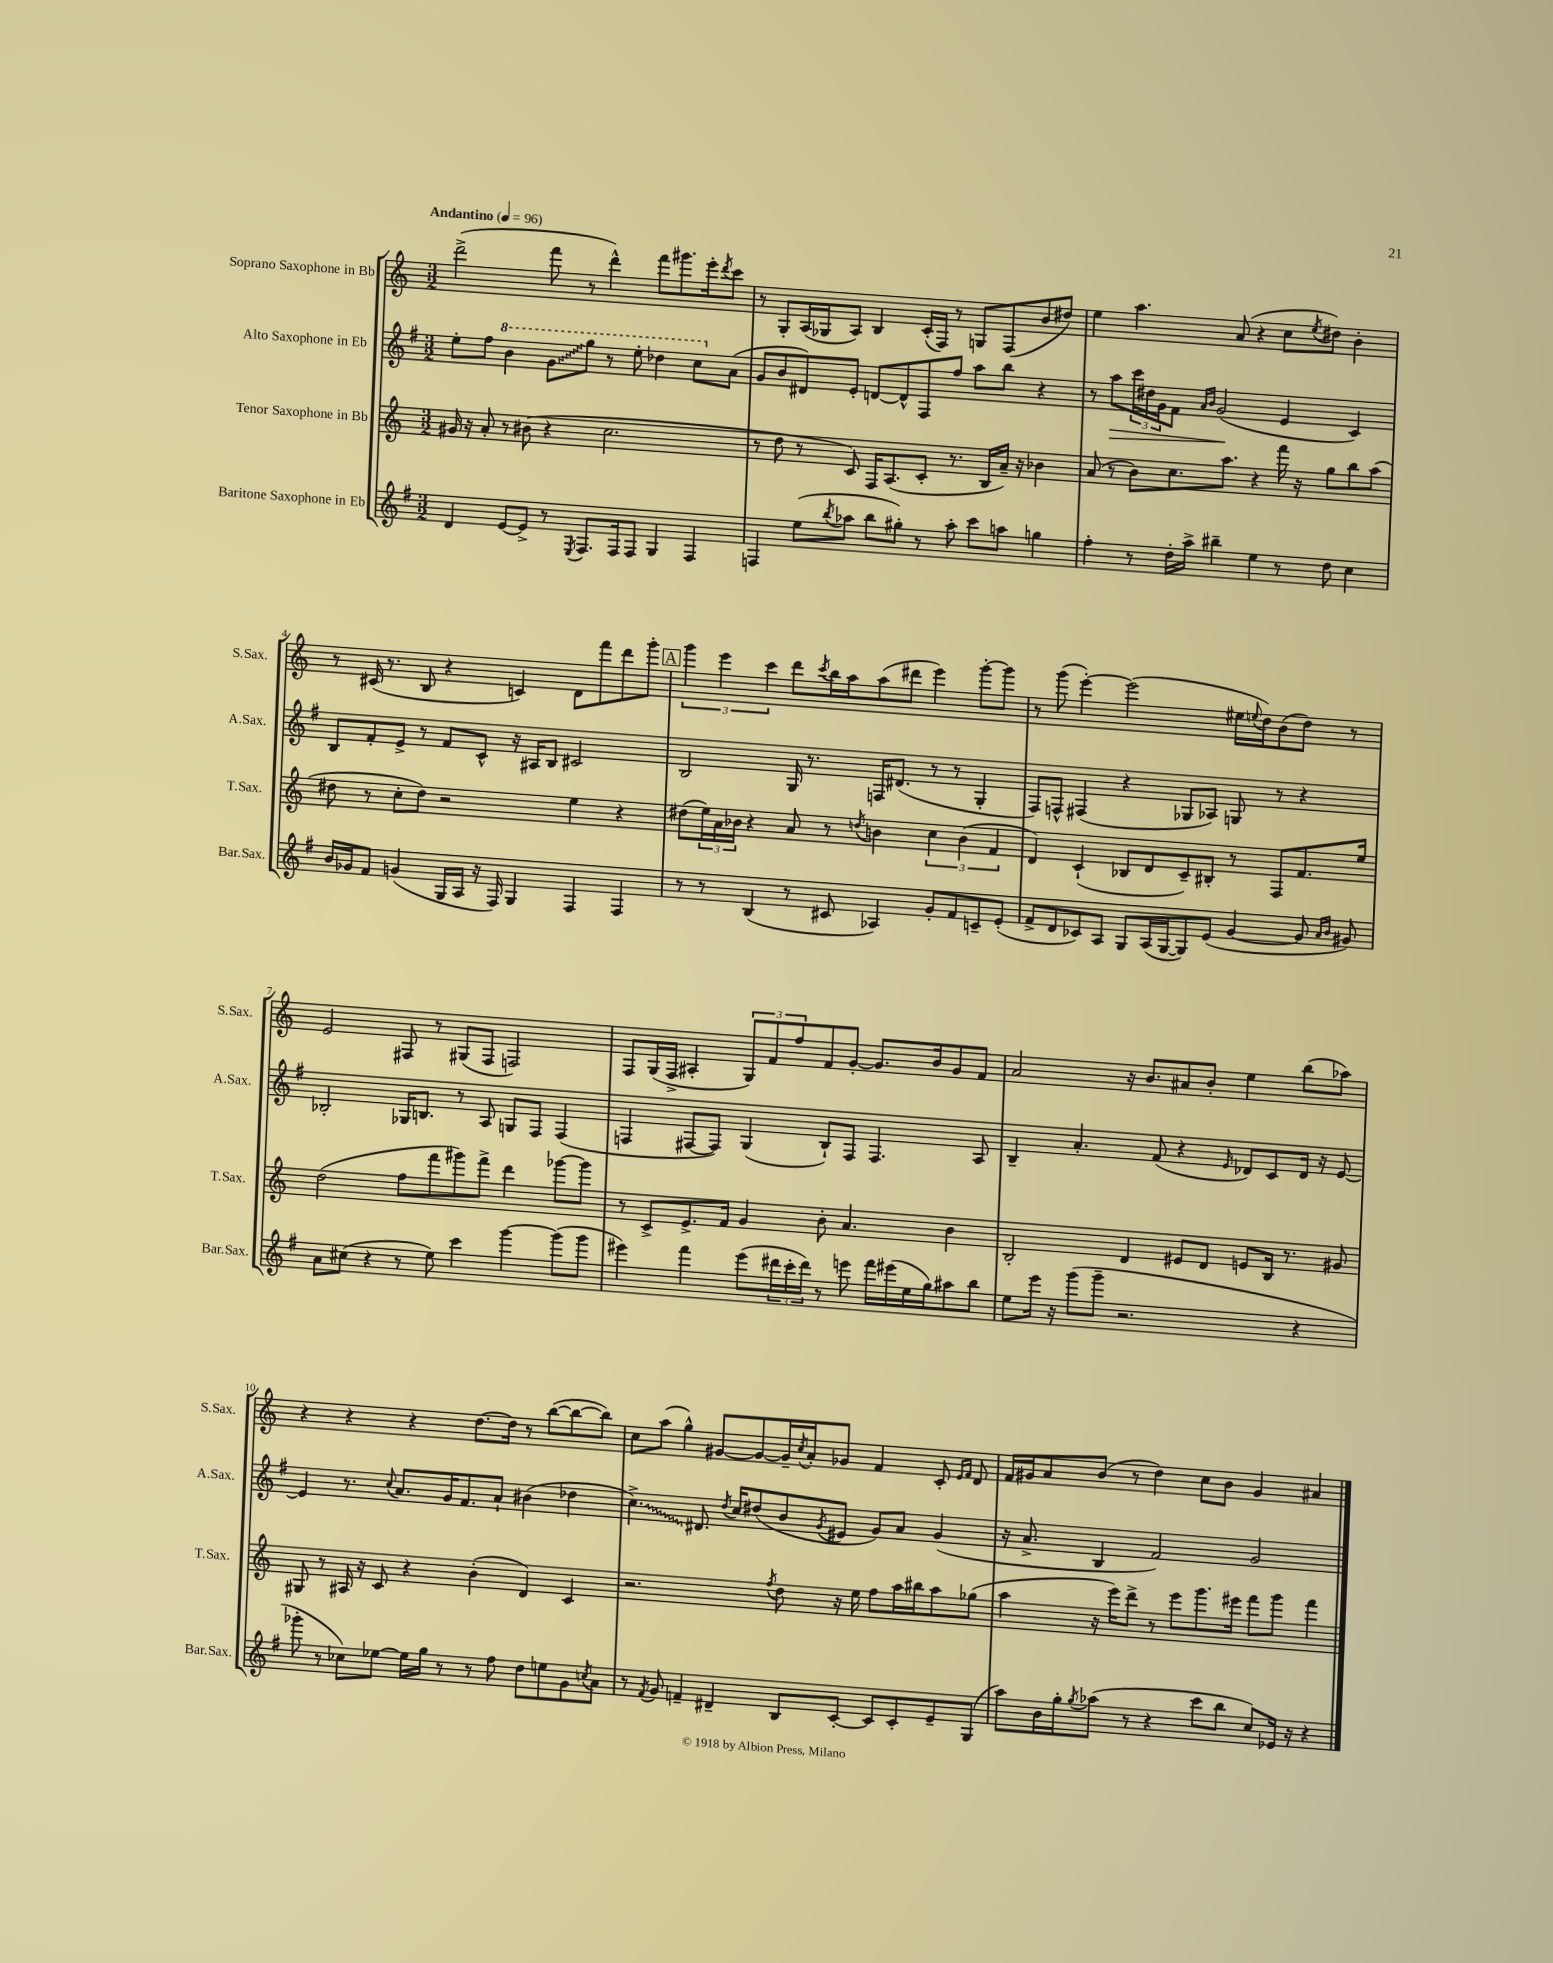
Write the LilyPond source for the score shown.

<<
\new StaffGroup <<
\new Staff = "s0" \with { instrumentName = "Soprano Saxophone in Bb" shortInstrumentName = "S.Sax." } {
    \clef treble \key c \major \numericTimeSignature \time 3/2 \tempo "Andantino" 4 = 96
    d'''2->( f'''8 r8 d'''4-^) f'''8 gis'''8. e'''16-. \acciaccatura { d'''8 } c'''8 |
    r8 g8-. a16( ges16 a8) b4 c'16-.( f16) r8 g8 f8( b'8 dis''8) |
    e''4 a''4. a'8( r4 c''8 \acciaccatura { e''8 } dis''8) b'4-. |
    r8 cis'16( r8. b8 r4 c'4) d'8 f'''8 d'''8 g'''8-. |
    \mark \markup { \box "A" } \tuplet 3/2 { g'''4 e'''4 c'''4 } d'''8 \acciaccatura { c'''8 } b''16 a''16 a''8( dis'''8 e'''4) g'''8~-. g'''8 |
    r8 g'''8( e'''4~-.) e'''2( eis''16 \appoggiatura { e''8 } d''16) b'8( d''8) r8 |
    e'2 fis8 r8 gis8( fis8 f2) |
    f8 g16( f16-> ais4-. \tuplet 3/2 { g8) f'8 f''8 } f'8 g'8~-. g'8. b'16 g'8 f'8 |
    a'2 r16 b'8. ais'8 b'8-. e''4 b''8( aes''8) |
    r4 r4 r4 d''8.~ d''16 r8 b''8~( b''8~ b''8) |
    c''8 a''8( g''4-^) gis'8~ gis'8~ gis'16-- \acciaccatura { c''8 } a'16-. ges'8 f'4 c'8-. \grace { e'16 f'16 } d'8 |
    f'16 gis'16 a'8 b'8( r8 d''4) c''8 b'8 gis'4 ais'4 \bar "|." |
}
\new Staff = "s1" \with { instrumentName = "Alto Saxophone in Eb" shortInstrumentName = "A.Sax." } {
    \clef treble \key g \major \numericTimeSignature \time 3/2
    e''8-. fis''8 \ottava #1 b''4 \once \override Glissando.style = #'zigzag g''8\glissando g'''8 r8 e'''8-. des'''4 c'''8 \ottava #0 a'8( |
    g'8 b'8 dis'8) e'8-. d'8~ d'8-^ fis8 fis''8 a''8 b''8 r4 |
    r8 a''8\> \tuplet 3/2 { c'''16 dis''16 g'16 } fis'8 \grace { a'16 b'16 } g'2\!( e'4 c'4) |
    b8 fis'8-. e'8-> r8 fis'8 c'8-^ r16 ais16 b8 cis'2 |
    \mark \markup { \box "A" } b2 g16 r8. f16 dis'8.( r8 r8 g4-. |
    fis8) f8-^ fis4( r4 ges8 aes8) g8 r8 r4 |
    bes2-. ges16 b8. r8 a8 g8 fis8 fis4( |
    f4 fis8~ fis8) g4( b8-!) fis8 fis4. a8 |
    b4-- a'4.-. fis'8( r4 \grace { e'16 } des'8) c'8 des'16 r16 e'8~ |
    e'4 r8. \appoggiatura { c''8 } a'8. g'16 fis'8. a'8-! bis'4( des''4 |
    \once \override Glissando.style = #'zigzag c''4.->\glissando) dis'8. \acciaccatura { d''8 } c''16 dis''8( b'8 \acciaccatura { g'8 } eis'8 g'8) a'8 g'4( |
    r16 a'8.-> b4 fis'2) g'2 \bar "|." |
}
\new Staff = "s2" \with { instrumentName = "Tenor Saxophone in Bb" shortInstrumentName = "T.Sax." } {
    \clef treble \key c \major \numericTimeSignature \time 3/2
    gis'16 r16 a'8-. r8 bis'8( r4 c''2. |
    r8 d''8 r8 c'8) f16 a8.( c'8-. r8. b16 a'16--) r16 bes'4 |
    a'8( r8 b'8) c''8. a''8. r4 f'''16 r16 g''8 b''8 a''8( |
    dis''8 r8 c''8-. dis''8) r2 e''4 r4 |
    \mark \markup { \box "A" } dis''8( \tuplet 3/2 { e''16) a'16 bes'16 } r4 a'8 r8 \acciaccatura { d''8 } b'4 \tuplet 3/2 { c''4 b'4( f'4 } |
    d'4) c'4-!( bes8 d'8 c'8--) bis8-. r8 f8 f'8. e''16 |
    d''2( f''8 f'''8 gis'''8) f'''8-> d'''4 ges'''8~ ges'''8 |
    r8 c'8-> e'8.-> f'16 g'4 b'8-. a'4. b'4 |
    b2-. d'4 eis'8 d'8 e'8 b16 r8. gis'8 |
    gis8 r8 ais16 r16 c'8 r4 b'4-.( d'4) c'4 |
    r2. \acciaccatura { f''8 } d''8 r16 e''16 f''8 a''16 bis''16 a''8 ges''8( |
    a''4 r16 e'''16) d'''8-> r8 e'''8 g'''8. eis'''16 f'''8 g'''8 f'''4 \bar "|." |
}
\new Staff = "s3" \with { instrumentName = "Baritone Saxophone in Eb" shortInstrumentName = "Bar.Sax." } {
    \clef treble \key g \major \numericTimeSignature \time 3/2
    d'4 e'8~ e'8-> r8 \acciaccatura { e8 } fis8. fis16 fis8 g4 fis4 |
    f4 e''8( \acciaccatura { b''8 } aes''8 b''8 gis''8-.) r8 aes''8-. c'''8 a''8 g''4 |
    fis''4-. r8 d''16-. a''16-> bis''4-- e''4 r8 d''8 c''4 |
    b'16 ges'16 fis'8 g'4( g16 a16 r16 fis16) g4 fis4 fis4 |
    \mark \markup { \box "A" } r8 r8 b4( r8 cis'8 aes4) g'8-. fis'8 c'8-- e'8-.( |
    fis'8-> d'8 ces'8) a8 g8 a16( g16~ g8) e'8( g'4~ g'8 \grace { a'16 b'16 } gis'8) |
    a'8 cis''8( r4 r8 e''8) c'''4 g'''4~ g'''8( g'''8 |
    eis'''4) fis'''4 eis'''8( \tuplet 3/2 { dis'''16 c'''16-. dis'''16) } r8 e'''8 fis'''16 eis'''16( e''16 g''16) ais''8 b''8 |
    e''8 e'''16 r16 g'''8( g'''8-- r2. r4 |
    ges'''8-. r8 ces''8) ees''8~ ees''16 g''16 r8 r8 fis''8 d''8 e''8 g'8 \acciaccatura { c''8 } a'8 |
    r8 \acciaccatura { fis'8 } g'8 f'4-- dis'4-- b8 c'8~-. c'8 c'8-. e'8-- g8( |
    a''8) b'16 g''16-. \acciaccatura { g''8 } aes''8( r8 r4 c'''8 b''8 c''8) ees'16 r16 r4 \bar "|." |
}
>>
>>
